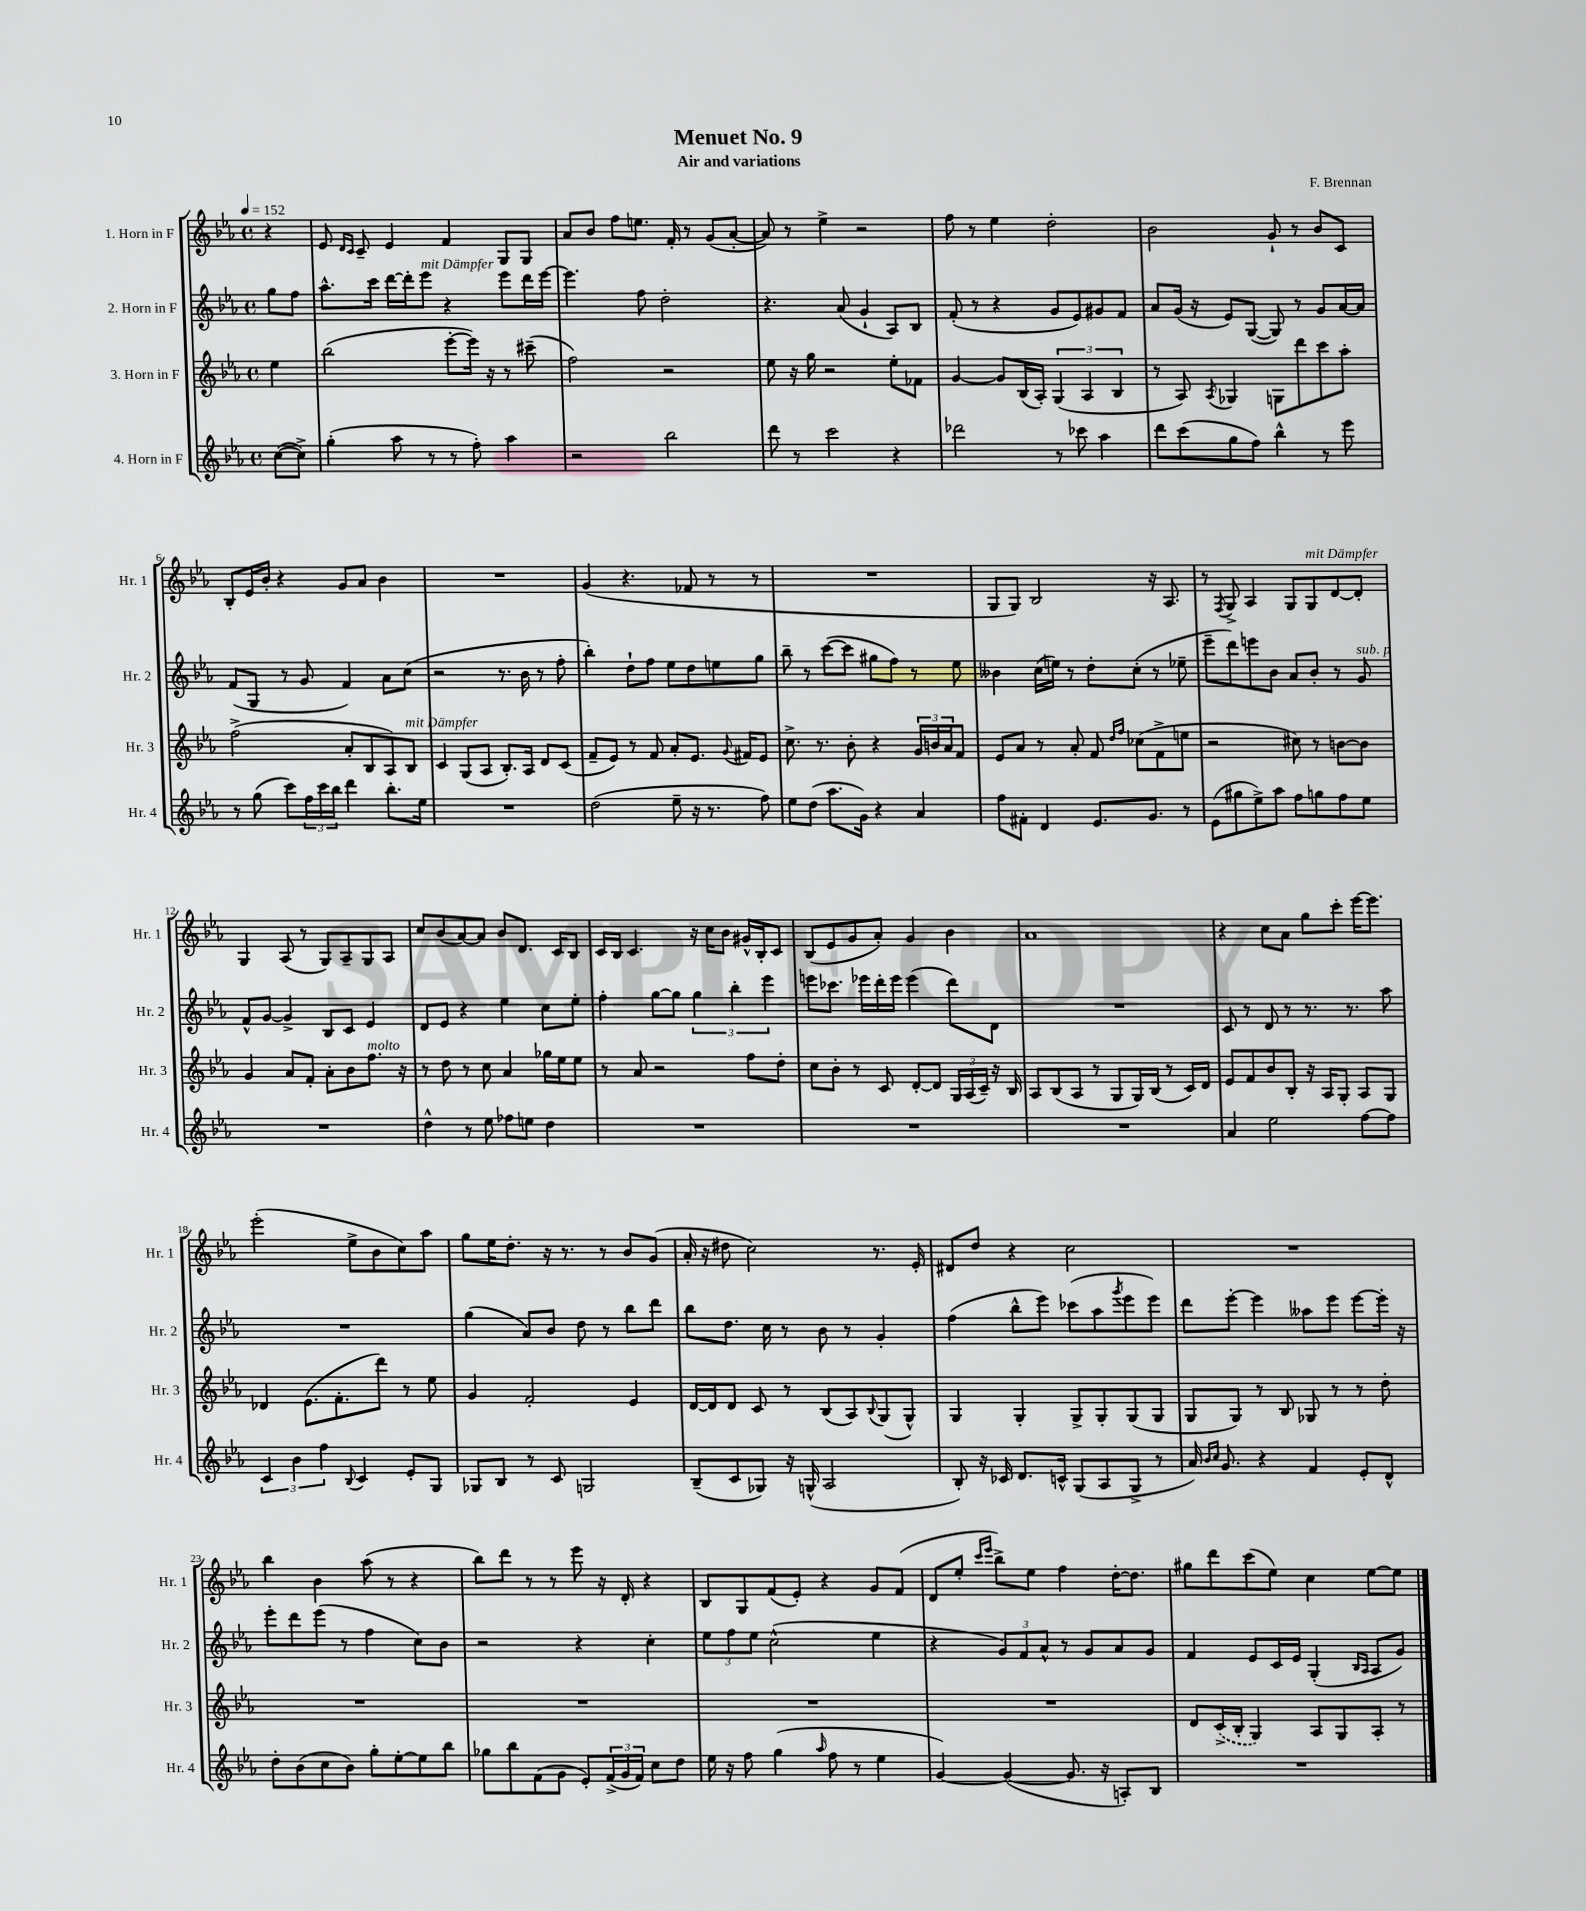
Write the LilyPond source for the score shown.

\header { title = "Menuet No. 9" composer = "F. Brennan" subtitle = "Air and variations" }
<<
\new StaffGroup <<
\new Staff = "s0" \with { instrumentName = "1. Horn in F" shortInstrumentName = "Hr. 1" } {
    \clef treble \key ees \major \defaultTimeSignature \time 4/4 \partial 4 \tempo 4 = 152
    r4 |
    ees'8 \grace { d'16 c'16 } c'8-- ees'4 f'4 g8 g8 |
    aes'8 bes'8 f''8 e''8. f'16-. r8 g'8( aes'8~-. |
    aes'8) r8 ees''4-> r2 |
    f''8 r8 ees''4 d''2-. |
    bes'2 g'8-! r8 bes'8 c'8 |
    bes8-. ees'16 bes'16-. r4 g'8 aes'8 bes'4 |
    R1 |
    g'4( r4. fes'8 r8 r8 |
    R1 |
    g8 g8) bes2 r16 aes8. |
    r8 \acciaccatura { f8 } g8-> aes4 g8 g8^\markup { \italic "mit Dämpfer" } d'8~ d'8-. |
    g4 aes8( r8 g8) aes8-- g8 aes8 |
    c''8 bes'8( aes'8~) aes'8 bes'8 d'8. c'16 bes8 |
    c'16 bes16 c'4. r16 c''16 bes'8 gis'16-^ bes16-. c'8 |
    bes8( ees'8 g'8 aes'8-.) g'4 bes'4 |
    aes'1 |
    r4 c''8 aes'8 g''8 c'''8-. ees'''16~ ees'''8. |
    ees'''2-.( ees''8-> bes'8 c''8) aes''8 |
    g''8 ees''16 d''8.-. r16 r8. r8 bes'8 g'8( |
    aes'16-. r16 dis''8 c''2) r8. ees'16-. |
    dis'8 d''8 r4 c''2 |
    R1 |
    bes''4 bes'4 aes''8( r8 r4 |
    bes''8) d'''8 r8 r8 ees'''8 r16 d'16-. r4 |
    bes8 g8 f'8( ees'8-.) r4 g'8 f'8( |
    d'8 ees''8-. \grace { c'''16 ees'''16 } bes''8->) ees''8 f''4 d''16~-. d''8. |
    gis''8 d'''8 c'''8( ees''8) c''4 ees''8~ ees''8 \bar "|." |
}
\new Staff = "s1" \with { instrumentName = "2. Horn in F" shortInstrumentName = "Hr. 2" } {
    \clef treble \key ees \major \defaultTimeSignature \time 4/4 \partial 4
    g''8 f''8 |
    aes''8.-^ c'''16 d'''16~ d'''16-. ees'''8^\markup { \italic "mit Dämpfer" } r4 ees'''8 d'''16 ees'''16~ |
    ees'''4. f''8 d''2-. |
    r4. aes'8( g'4-! aes8) bes8 |
    f'8-.( r8 r4 g'8 ees'8) gis'8 f'8 |
    aes'8 g'16( r16 ees'8) g8~( g8) r8 g'8 aes'16~ aes'16 |
    f'8( g8 r8 g'8 f'4) aes'8 c''8( |
    r2 r8. bes'16 r8 f''8-. |
    bes''4-.) d''8-! f''8 ees''8 d''8 e''8 g''8 |
    bes''8-- r8 c'''8~( c'''8 gis''8 f''8) r8 ees''8 |
    beses'4 c''16( e''16) r8 d''8-. c''8-.( r8 ees''8-- |
    ees'''8-- d'''8) e'''8 bes'8 aes'8 bes'8-. r8 g'8^\markup { \italic "sub. p" } |
    f'8-^ g'8~ g'4-> bes8 c'8 ees'4 |
    d'8 ees'8 r4 ees''4 c''8 ees''8-. |
    f''4-. g''8~ g''8 \tuplet 3/2 { g''4 bes''4-. ees'''4 } |
    e'''8 ces'''8. ees'''16 d'''16-. ees'''16 ees'''4( d'''8) d'8 |
    R1 |
    c'8 r8 d'8 r8 r8. r8. aes''8 |
    R1 |
    g''4( aes'8) bes'8 d''8 r8 bes''8 d'''8 |
    bes''8 d''8. c''16 r8 bes'8 r8 g'4-. |
    f''4( bes''8-^ ees'''8) ces'''8( aes''8 \acciaccatura { g'''8 } ees'''8 ees'''8) |
    d'''8 ees'''8~-. ees'''4 aeses''8 ees'''8 ees'''8~ ees'''16-. r16 |
    ees'''8-. d'''8 ees'''8( r8 f''4 c''8) bes'8 |
    r2 r4 c''4-. |
    \tuplet 3/2 { ees''8 f''8 ees''8 } c''2-^( ees''4 |
    r4 \tuplet 3/2 { g'8) f'8 aes'8-^ } r8 g'8 aes'8 g'8 |
    f'4 ees'8 c'16 ees'16 g4-.( \grace { bes16 aes16 } aes8 g'8) \bar "|." |
}
\new Staff = "s2" \with { instrumentName = "3. Horn in F" shortInstrumentName = "Hr. 3" } {
    \clef treble \key ees \major \defaultTimeSignature \time 4/4 \partial 4
    ees''4 |
    bes''2( ees'''8~-. ees'''16) r16 r8 cis'''8--( |
    f''2) r2 |
    ees''8 r16 g''16 r2 ees''8-. fes'8 |
    g'4~ g'8 bes16( aes16-.) \tuplet 3/2 { g4( aes4 bes4 } |
    r8 aes8) \acciaccatura { aes8 } ges4 g8 d'''8 c'''8 aes''8-. |
    f''2->( aes'8-. bes8 aes8) bes8^\markup { \italic "mit Dämpfer" } |
    c'4 g8( aes8 bes8.-.) aes16 d'8 c'8( |
    f'8-- ees'8) r8 f'8 aes'8-. ees'8. \appoggiatura { g'8 } fis'16 ees'8 |
    c''8.-> r8. bes'8-. r4 \tuplet 3/2 { g'16 b'16 aes'16 } f'8 |
    ees'8 aes'8 r8 aes'8-. f'8 \grace { d''16 f''16 } ces''8( f'8-> e''8 |
    r2 cis''8) r8 b'8~ b'8 |
    g'4 aes'8 f'8-. aes'8-. bes'8 f''8.^\markup { \italic "molto" } r16 |
    r8 d''8 r8 c''8 aes'4 ges''16 ees''16 ees''8 |
    r8 aes'8 r2 f''8 d''8-. |
    c''8 bes'8-. r8 c'8 d'8~-. d'8 \tuplet 3/2 { g16 aes16( c'16--) } r16 bes16 |
    aes8 bes8( aes8 r8 g8 g16) bes16( r8 c'16) d'16 |
    ees'8 f'8 bes'8 bes8-. r16 aes16 g8-. aes8 g8 |
    des'4 ees'8.( f'8.-. d'''8) r8 ees''8 |
    g'4 f'2-. ees'4 |
    d'16~ d'16 d'8 c'8 r8 bes8( aes8) \appoggiatura { bes8 } g8( g8-^) |
    g4 g4-. g8-> g8-. g8( g8 |
    g8 g8) r8 bes8 ges8 r8 r8 d''8-. |
    R1 |
    R1 |
    R1 |
    R1 |
    d'8 \once \slurDashed c'16->( bes16-. g4) aes8 g8 aes8-. r8 \bar "|." |
}
\new Staff = "s3" \with { instrumentName = "4. Horn in F" shortInstrumentName = "Hr. 4" } {
    \clef treble \key ees \major \defaultTimeSignature \time 4/4 \partial 4
    c''8~( c''8->) |
    g''4-.( aes''8 r8 r8 f''8-.) aes''4 |
    r2 bes''2 |
    d'''8 r8 c'''2 r4 |
    des'''2 r8 ces'''8 aes''4 |
    d'''8 c'''8( g''8 f''8) bes''4-^ r8 ees'''8 |
    r8 g''8( c'''8) \tuplet 3/2 { f''16 c'''16 bes''16 } d'''4 bes''8.-. ees''16 |
    R1 |
    d''2( ees''8-- r16 r8. f''8) |
    ees''8 d''8( aes''8. g'16) r4 aes'4 |
    f''8 fis'8-. d'4 ees'8. g'8. r8 |
    ees'8( gis''8 ees''8->) aes''8 f''8 g''8 f''8 ees''8 |
    R1 |
    d''4-^ r8 ees''8 fes''8 e''8 d''4 |
    R1 |
    R1 |
    R1 |
    aes'4 ees''2 f''8~ f''8 |
    \tuplet 3/2 { c'4 bes'4 f''4 } \appoggiatura { bes8 } c'4 ees'8-. g8 |
    ges8 bes8 r8 c'8 g2 |
    bes8--( c'8 ges8) r16 g16-^( aes2 |
    bes8-.) r16 ces'16 d'8. c'16-^ g8( aes8 g8-> r8 |
    aes'16) \grace { bes'16 c''16 } g'8. r4 f'4 ees'8-. d'8-^ |
    d''8-. bes'8( c''8 bes'8) g''8-. ees''8~-. ees''8 bes''8 |
    ges''8 bes''8 f'8( g'8 ees'8-.) \tuplet 3/2 { f'16->( g'16 f'16) } c''8 d''8 |
    ees''16 r16 f''8 g''4( \grace { aes''16 } f''8 r8 ees''4 |
    g'4~) g'4~( g'8. r16 a8-.) bes8 |
    R1 \bar "|." |
}
>>
>>
